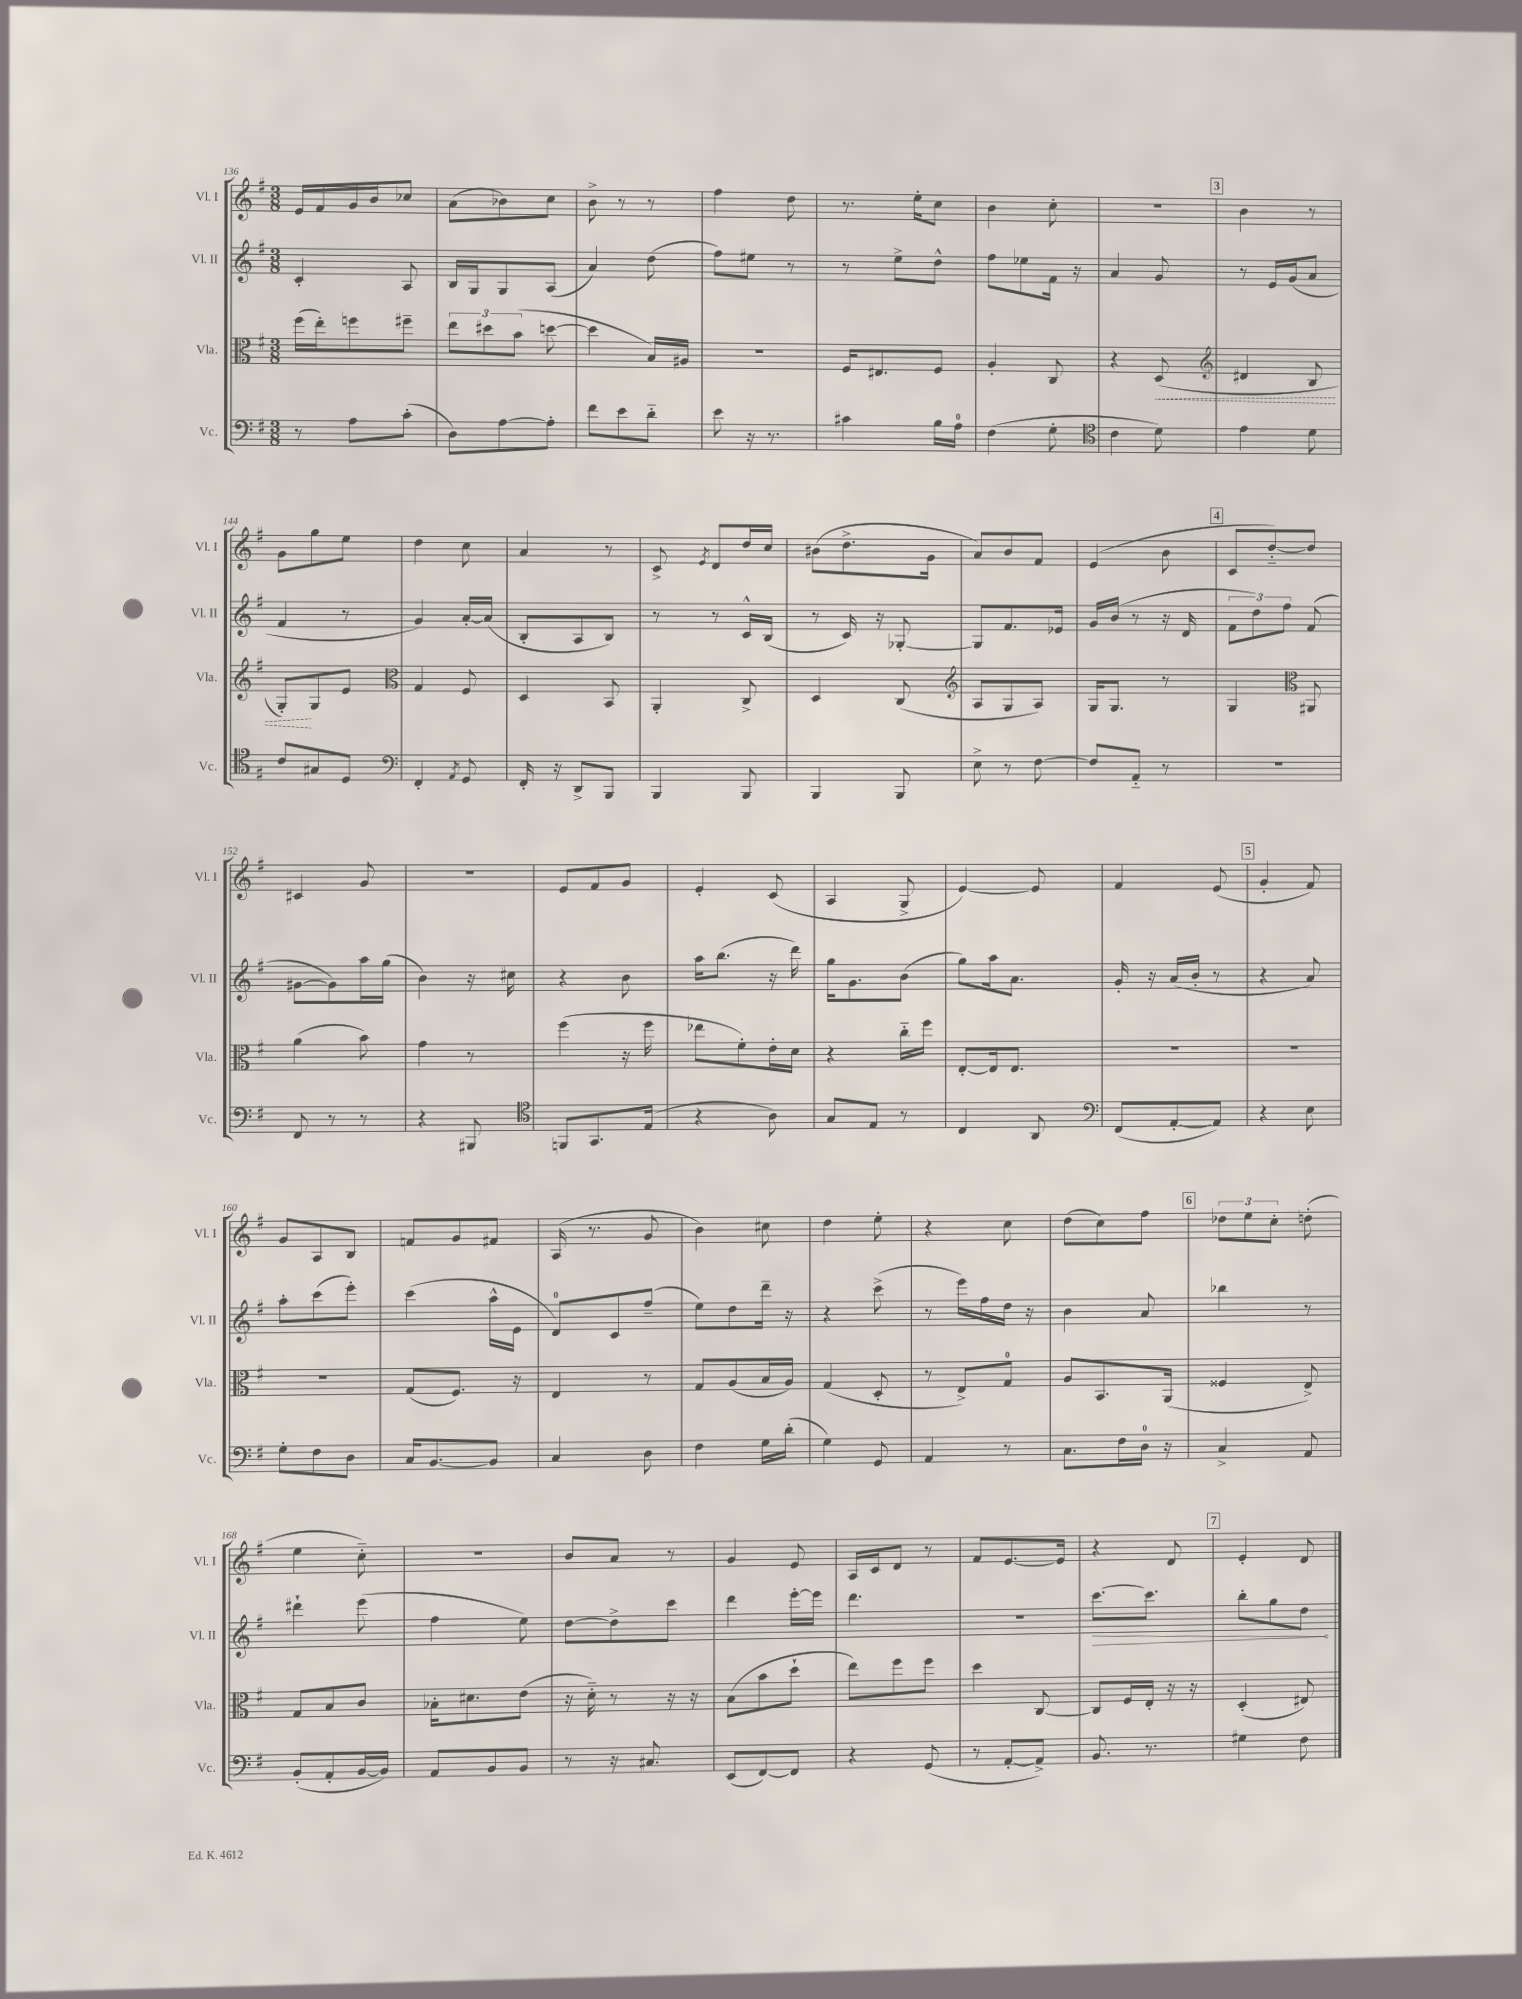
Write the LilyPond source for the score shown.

<<
\new StaffGroup <<
\new Staff = "s0" \with { instrumentName = "Vl. I" shortInstrumentName = "Vl. I" } {
    \clef treble \key g \major \numericTimeSignature \time 3/8
    \autoBeamOff e'16[ fis'16 g'16 b'16 ces''8] |
    a'8[( bes'8) c''8] |
    b'8-> r8 r8 |
    fis''4 d''8 |
    r8. e''16[-. c''8] |
    b'4 c''8-. |
    R4. |
    \mark \markup { \box "3" } b'4 r8 |
    g'8[ g''8 e''8] |
    d''4 c''8 |
    a'4 r8 |
    c'8-> \acciaccatura { e'8 } d'8[ d''16 c''16] |
    bis'8[( d''8.-> g'16] |
    a'8[) b'8 fis'8] |
    e'4( b'8 |
    \mark \markup { \box "4" } c'8[ d''8~-_) d''8] |
    cis'4 g'8 |
    R4. |
    e'8[ fis'8 g'8] |
    e'4-. c'8( |
    a4 g8-> |
    e'4~) e'8 |
    fis'4 e'8( |
    \mark \markup { \box "5" } g'4-. fis'8) |
    g'8[ a8 b8] |
    f'8[ g'8 fis'8] |
    a16( r8. g'8 |
    b'4) cis''8 |
    d''4 e''8-. |
    r4 c''8 |
    d''8[( c''8) fis''8] |
    \mark \markup { \box "6" } \tuplet 3/2 { des''8[ e''8 c''8]-. } d''8-.( |
    e''4 c''8-_) |
    R4. |
    b'8[ a'8] r8 |
    g'4 e'8 |
    a16[ c'16 d'8] r8 |
    fis'8[ e'8.~ e'16] |
    r4 d'8 |
    \mark \markup { \box "7" } e'4-. d'8 \bar "|." |
}
\new Staff = "s1" \with { instrumentName = "Vl. II" shortInstrumentName = "Vl. II" } {
    \clef treble \key g \major \numericTimeSignature \time 3/8
    \autoBeamOff c'4-. a8 |
    b16[ g16 g8 a8]( |
    a'4) d''8( |
    fis''8[) eis''8] r8 |
    r8 e''8[-> d''8]-^ |
    fis''8[ ees''8 fis'16] r16 |
    a'4 g'8 |
    \mark \markup { \box "3" } r8 e'16[ g'16( a'8] |
    fis'4 r8 |
    g'4) a'16[~-. a'16]( |
    b8[-. a8 b8]) |
    r8 r8 c'16[-^ b16]( |
    r8 c'16) r16 ges8~-. |
    ges8[ fis'8. ees'16] |
    g'16[ b'16]( r8 r16 d'16 |
    \mark \markup { \box "4" } \tuplet 3/2 { fis'8[ d''8) fis''8] } fis'8( |
    gis'8[~ gis'8) a''16 g''16]( |
    b'4) r16 cis''16 |
    r4 b'8 |
    a''16[ b''8.]( r16 d'''16) |
    g''16[ g'8. b'8]( |
    g''8[) a''16 a'8.] |
    g'16-. r16 a'16[( b'16]-. r8 |
    \mark \markup { \box "5" } r4 a'8) |
    a''8[-. c'''8( e'''8]-.) |
    c'''4( a''16[-^ e'16] |
    d'8[-0) c'8 fis''8]--( |
    e''8[) d''8 d'''16]-- r16 |
    r4 c'''8->( |
    r8 e'''16[) fis''16 d''16] r16 |
    b'4 a'8 |
    \mark \markup { \box "6" } bes''4 r8 |
    dis'''4-! e'''8( |
    fis''4 e''8) |
    d''8[~ d''8-> c'''8] |
    d'''4 e'''16[~-. e'''16] |
    d'''4. |
    R4. |
    \once \override Hairpin.circled-tip = ##t c'''8.[~\> c'''8.] |
    \mark \markup { \box "7" } b''8[-. g''8 d''8]\! \bar "|." |
}
\new Staff = "s2" \with { instrumentName = "Vla." shortInstrumentName = "Vla." } {
    \clef alto \key g \major \numericTimeSignature \time 3/8
    \autoBeamOff fis''16[( e''16-.) f''8 fis''8]-- |
    \tuplet 3/2 { e''8[ dis''8 b'8]( } d''8~ |
    d''4 b16[) ais16] |
    R4. |
    fis16[ eis8. fis8] |
    a4-. c8 |
    r4 \once \override Hairpin.style = #'dashed-line d8\<( |
    \mark \markup { \box "3" } \clef treble dis'4 b8 |
    g8[-.\!) g8 e'8] |
    \clef alto g4 fis8 |
    d4 b,8 |
    a,4-. c8-> |
    d4 c8( |
    \clef treble a8[ g8 a8]) |
    g16[ g8.] r8 |
    \mark \markup { \box "4" } g4 \clef alto ais,8 |
    a'4( b'8) |
    g'4 r8 |
    fis''4( r16 fis''16 |
    ees''8[ fis'8-.) e'16-. d'16] |
    r4 c''16[-_ fis''16] |
    e8[~-. e16 e8.] |
    R4. |
    \mark \markup { \box "5" } R4. |
    R4. |
    g8[( fis8.]) r16 |
    e4 r8 |
    g8[ a8( b16 a16]) |
    g4( d8-. |
    r8 e8[->) g8]-0 |
    a8[ b,8. a,16]( |
    \mark \markup { \box "6" } fisis4 e8->) |
    g8[ b8 c'8] |
    bes16[-. dis'8. e'8]( |
    r16 d'16-_) r8 r16 r16 |
    b8[( b'8 d''8]-! |
    e''8[) fis''8 fis''8] |
    d''4 c8~ |
    c8[ fis16 e16]-. r16 r16 |
    \mark \markup { \box "7" } d4-.( eis8) \bar "|." |
}
\new Staff = "s3" \with { instrumentName = "Vc." shortInstrumentName = "Vc." } {
    \clef bass \key g \major \numericTimeSignature \time 3/8
    \autoBeamOff r8 a8[ c'8]-.( |
    d8[) a8~ a8]-. |
    fis'8[ e'8 d'8]-_ |
    e'8 r16 r8. |
    cis'4 b16[ a16]-0 |
    fis4( g8-. |
    \clef tenor c'4 d'8) |
    \mark \markup { \box "3" } e'4 d'8 |
    c'8[ gis8 d8] |
    \clef bass fis,4-. \acciaccatura { a,8 } g,8 |
    fis,16-. r16 d,8[-> b,,8] |
    b,,4 b,,8 |
    b,,4 b,,8 |
    e8-> r8 fis8~ |
    fis8[ a,8]-_ r8 |
    \mark \markup { \box "4" } r4. |
    fis,8 r8 r8 |
    r4 bis,,8 |
    \clef tenor f,8[ g,8. e16]( |
    r4 a8) |
    g8[ e8] r8 |
    c4 a,8 |
    \clef bass fis,8[( a,8~-. a,8]) |
    \mark \markup { \box "5" } r4 e8 |
    g8[-. fis8 d8] |
    c16[ b,8.~ b,8] |
    c4 d8 |
    fis4 g16[ d'16]-.( |
    g4) g,8 |
    a,4 r8 |
    c8.[ fis16 d16]-0 r16 |
    \mark \markup { \box "6" } c4-> a,8 |
    b,8[-.( a,8-. b,16~ b,16]) |
    a,8[ b,8 b,8] |
    r8 r16 cis8. |
    e,8[( fis,8~) fis,8] |
    r4 g,8( |
    r8 a,8[~-. a,8]->) |
    b,8. r8. |
    \mark \markup { \box "7" } gis4 fis8 \bar "|." |
}
>>
>>
\layout { \context { \Score currentBarNumber = #136 } }
